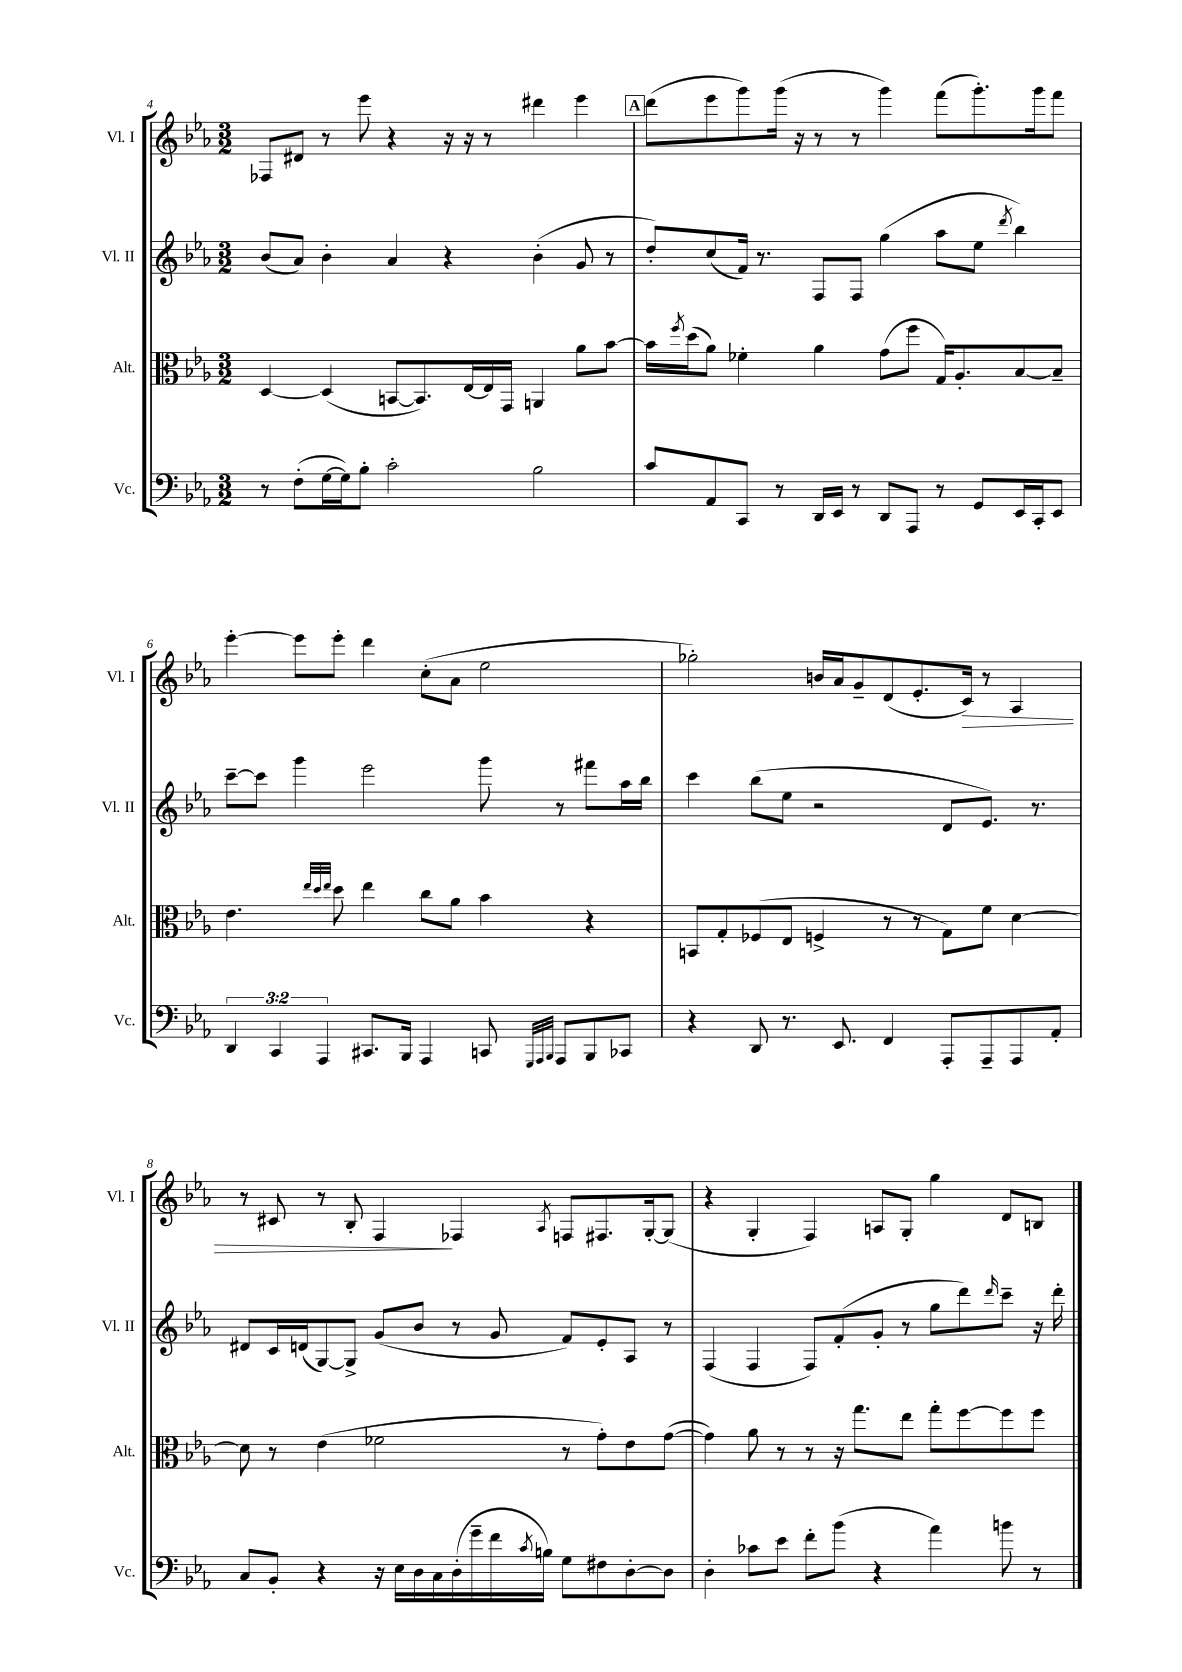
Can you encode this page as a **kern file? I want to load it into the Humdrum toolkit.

**kern	**kern	**kern	**kern	**dynam
*part4	*part3	*part2	*part1	*part1
*staff4	*staff3	*staff2	*staff1	*staff1
*I"Vc.	*I"Alt.	*I"Vl. II	*I"Vl. I	*
*I'Vc.	*I'Alt.	*I'Vl. II	*I'Vl. I	*
*clefF4	*clefC3	*clefG2	*clefG2	*
*k[b-e-a-]	*k[b-e-a-]	*k[b-e-a-]	*k[b-e-a-]	*
*M3/2	*M3/2	*M3/2	*M3/2	*
=4	=4	=4	=4	=4
8r	[4D/	(8b-/L	8F-X/L	.
(8F'\L	.	8a-/J)	8d#X/J	.
[16G\L	(4D/]	4b-'\	8r	.
16G\J])	.	.	.	.
8B-'\J	.	.	8eee-\	.
2c'\	[8BBn/L	4a-/	4r	.
.	8.BB/])	.	.	.
.	.	4r	16r	.
.	[16E-/L	.	16r	.
.	16E-/]	.	8r	.
.	16GG/JJ	.	.	.
2B-\	4AAn/	(4b-'\	4ddd#X\	.
.	8a-\L	8g/	4eee-\	.
.	[8b-\J	8r	.	.
!!LO:REH:place=s1:t=A
=5	=5	=5	=5	=5
8c/L	16b-\LL]	8dd'/L)	(8ddd\L	.
.	8qff/	.	.	.
.	(16dd\J	.	.	.
8AA-/	8a-\J)	(8cc/	8eee-\	.
8CC/J	4f-X'\	16f/Jk)	8ggg\)	.
.	.	8.r	.	.
8r	.	.	(16ggg\Jk	.
.	.	.	16r	.
16DD/LL	4a-\	8F/L	8r	.
16EE-/JJ	.	.	.	.
8r	.	8F/J	8r	.
8DD/L	(8g\L	(4gg\	4ggg\)	.
8AAA-/J	8ff\J	.	.	.
8r	16G/KL)	8aa-\L	(8fff\L	.
.	8.A-'/	.	.	.
8GG/L	.	8ee-\J	8.ggg'\)	.
.	.	8qddd/	.	.
16EE-/L	[8B-/	4bb-\)	.	.
16CC'/J	.	.	16ggg\k	.
8EE-/J	8B-~/J]	.	8fff\J	.
!!LO:LB:g=z
=6	=6	=6	=6	=6
6DD/	4.e-\	[8ccc~\L	[4eee-'\	.
.	.	8ccc\J]	.	.
6CC/	.	.	.	.
.	.	4ggg\	8eee-\L]	.
6AAA-/	.	.	.	.
.	32qqee-/LLL	.	.	.
.	32qqdd/	.	.	.
.	32qqee-/JJJ	.	.	.
.	8dd\	.	8eee-'\J	.
8.CC#X/L	4ee-\	2eee-\	4ddd\	.
16BBB-/Jk	.	.	.	.
4AAA-/	8cc\L	.	(8cc'\L	.
.	8a-\J	.	8a-\J	.
8CCn/	4b-\	8ggg\	2ee-\	.
32qqGGG/LLL	.	.	.	.
32qqAAA-/	.	.	.	.
32qqBBB-/JJJ	.	.	.	.
8AAA-/L	.	8r	.	.
8BBB-/	4r	8fff#X\L	.	.
8CC-X/J	.	16aa-\L	.	.
.	.	16bb-\JJ	.	.
=7	=7	=7	=7	=7
4r	8BBn/L	4ccc\	2gg-X'\)	.
.	8G'/	.	.	.
8DD/	(8F-X/	(8bb-\L	.	.
8.r	8E-/J	8ee-\J	.	.
.	4Fn^/	2r	16bn/LL	.
8.EE-/	.	.	16a-/J	.
.	.	.	8g~/	.
4FF/	8r	.	(8d/	.
.	8r	.	8.e-'/	.
8AAA-'/L	8G\L)	8d/L	.	.
!	!	!	!	!LO:HP:b
.	.	.	16c/Jk)	>
8AAA-~/	8f\J	8.e-/J)	8r	.
8AAA-/	[4d\	.	4A-/	.
.	.	8.r	.	.
8AA-'/J	.	.	.	.
!!LO:LB:g=z
=8	=8	=8	=8	=8
8C/L	8d\]	8d#X/L	8r	.
8BB-'/J	8r	16c/L	8c#X/	.
.	.	(16dn/J	.	.
4r	(4e-\	[8G/)	8r	.
.	.	8G^/J]	8B-'/	.
16r	2f-X\	(8g/L	4F/	.
16E-\LL	.	.	.	.
16D\	.	8b-/J	.	.
16C\	.	.	.	.
(16D'\	.	8r	4F-X/	]
16g~\	.	.	.	.
16f\	.	8g/	.	.
8qc/	.	.	.	.
16Bn\JJ)	.	.	.	.
.	.	.	8qA-/	.
8G\L	8r	8f/L)	8Fn/L	.
8F#X\	8g'\L)	8e-'/	8.F#X/	.
[8D'\	8e-\	8A-/J	.	.
.	.	.	[16G'/k	.
8D\J]	([8g\J	8r	(8G/J]	.
=9	=9	=9	=9	=9
4D'\	4g\])	(4F/	4r	.
8c-X\L	8a-\	4F/	4G'/	.
8e-\J	8r	.	.	.
8f'\L	8r	8F/L)	4F/)	.
(8b-\J	16r	(8f'/	.	.
.	8.gg\L	.	.	.
4r	.	8g'/J	8An/L	.
.	8ee-\J	8r	8G'/J	.
4a-\)	8gg'\L	8gg\L	4gg\	.
.	[8ff\	8ddd\)	.	.
.	.	16qqddd/	.	.
8bn\	8ff\]	8ccc~\J	8d/L	.
8r	8ff\J	16r	8Bn/J	.
.	.	16ddd'\	.	.
==	==	==	==	==
*-	*-	*-	*-	*-
